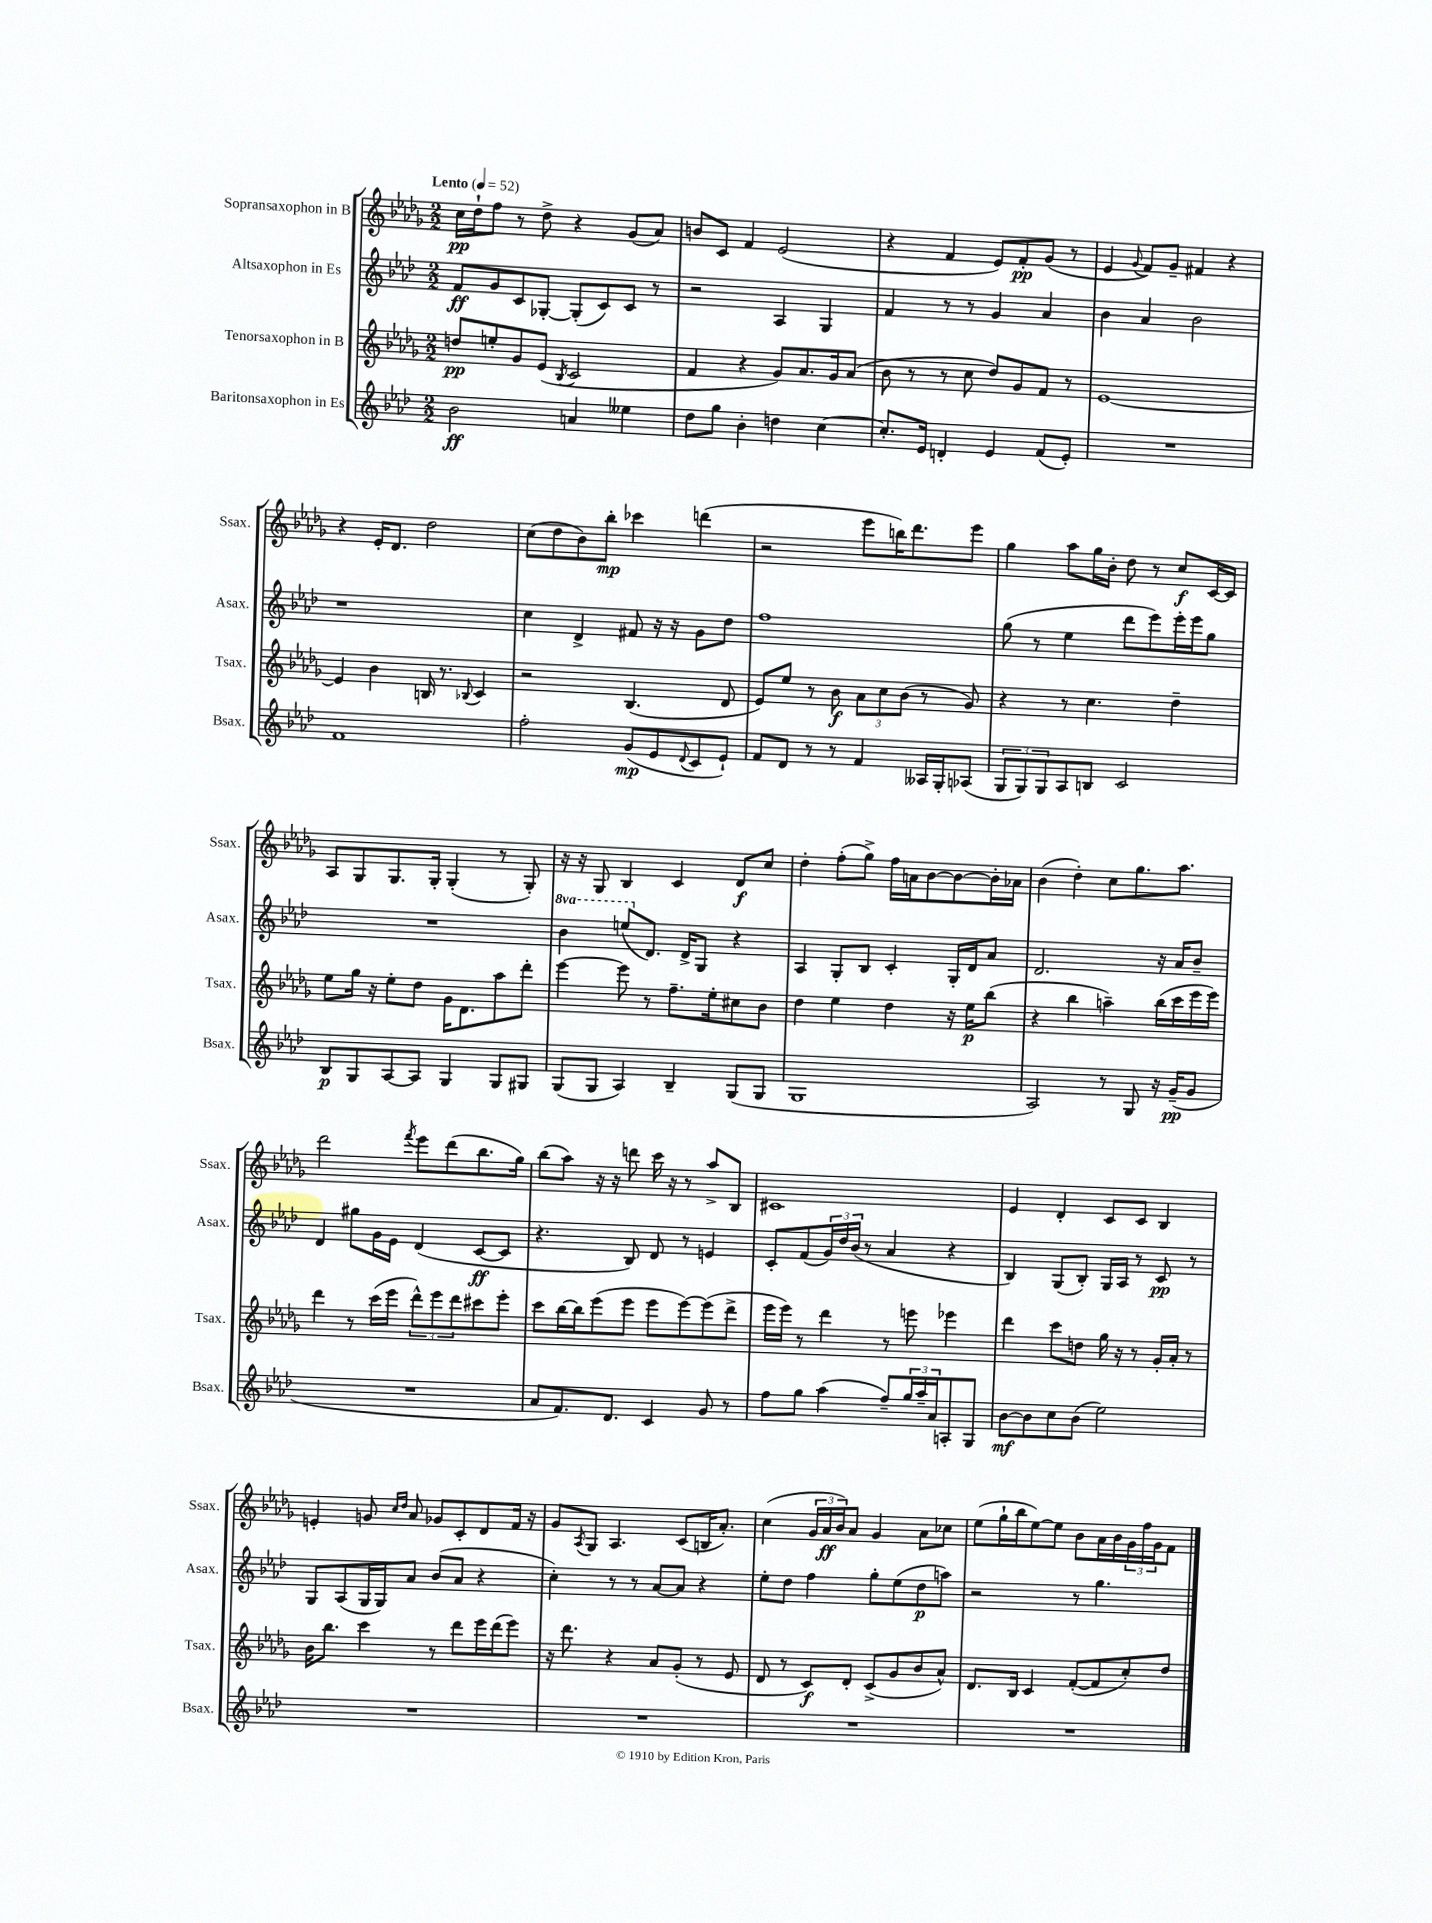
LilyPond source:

<<
\new StaffGroup <<
\new Staff = "s0" \with { instrumentName = "Sopransaxophon in B" shortInstrumentName = "Ssax." } {
    \clef treble \key des \major \numericTimeSignature \time 2/2 \tempo "Lento" 4 = 52
    c''16\pp des''16-! f''8 r8 des''8-> r4 ges'8( aes'8) |
    b'8 c'8 f'4 ees'2( |
    r4 f'4 ees'8) f'8-.\pp ges'8( r8 |
    ees'4 \appoggiatura { ges'8 } f'8) ges'8-- fis'4 r4 |
    r4 ees'16-. des'8. des''2 |
    c''8( des''8 bes'8) bes''8-.\mp ces'''4 d'''4( |
    r2 ees'''8 b''16) des'''8. ees'''8 |
    ges''4 aes''8 ges''16 bes'16-. des''8 r8 c''8\f c'16~ c'16 |
    aes8 ges8 ges8. ges16-. ges4-.( r8 ges8-.) |
    r16 r16 ges8 bes4 c'4 des'8\f c''8 |
    des''4-. f''8-.( ges''8->) f''16 a'16 bes'8~ bes'8~ bes'16-. aes'16 |
    bes'4( des''4-.) c''8 ges''8. aes''8. |
    des'''2 \acciaccatura { f'''8 } ees'''8 des'''8( bes''8. ges''16) |
    bes''8( aes''8) r16 r16 d'''8 c'''16 r16 r8 aes''8-> bes8 |
    cis'1 |
    ees'4 des'4-. c'8 c'8 bes4 |
    e'4-. g'8 \grace { c''16 des''16 } aes'8 ges'8 c'8-. des'8 f'16 r16 |
    ges'8 \acciaccatura { aes8 } ges8 aes4. c'8( b16 aes'8.-.) |
    c''4( \tuplet 3/2 { ges'16 aes'16\ff bes'16) } aes'8 ges'4 aes'8 ces''8 |
    ees''8( ges''16-! bes''16 ees''8~) ees''8 bes'8 aes'16 bes'16 \tuplet 3/2 { ges'16 f''16 ges'16 } f'8 \bar "|." |
}
\new Staff = "s1" \with { instrumentName = "Altsaxophon in Es" shortInstrumentName = "Asax." } {
    \clef treble \key aes \major \numericTimeSignature \time 2/2 \set Staff.ottavationMarkups = #ottavation-simple-ordinals
    f'8\ff g'8 c'8 ges8~-. ges8-.( c'8) c'8 r8 |
    r2 aes4 g4 |
    f'4 r8 r8 g'4 aes'4 |
    bes'4 aes'4 bes'2 |
    r1 |
    c''4 des'4-> fis'8 r16 r16 g'8 des''8 |
    f''1 |
    g''8( r8 ees''4 des'''8 ees'''8) ees'''16-. ees'''16 g''8 |
    R1 |
    \ottava #1 bes''4 e'''8( \ottava #0 des'8.) des'16-> g8 r4 |
    aes4 g8-. bes8 c'4-. g16-. des'16 aes'8 |
    des'2. r16 aes'16 bes'8-- |
    des'4 gis''8 g'16 ees'16 des'4( c'8~\ff c'8 |
    r4. bes8) des'8 r8 e'4 |
    c'8-. f'8( \tuplet 3/2 { g'16) des''16 bes'16( } r8 aes'4 r4 |
    bes4) g8( bes8-.) g16 aes16 r8 c'8\pp r8 |
    g8 aes8( g16 g16) aes'8 bes'8( aes'8 r4 |
    c''4-.) r8 r8 aes'8~ aes'8 r4 |
    ees''8-. des''8 f''4 g''8-. ees''8( des''8\p a''8) |
    r2 r8 g''4. \bar "|." |
}
\new Staff = "s2" \with { instrumentName = "Tenorsaxophon in B" shortInstrumentName = "Tsax." } {
    \clef treble \key des \major \numericTimeSignature \time 2/2
    d''8\pp e''8-. ges'8 ees'8( \acciaccatura { bes8 } c'2 |
    f'4 r4 ges'8) aes'8. ges'16 aes'8( |
    bes'8 r8 r8 c''8 des''8) ges'8 f'8 r8 |
    ees'1~ |
    ees'4 bes'4 b16 r8. \appoggiatura { bes8 } c'4 |
    r2 bes4.( des'8 |
    ees'8) ees''8 r8 bes'8\f \tuplet 3/2 { aes'8 c''8 bes'8( } r8 ges'8) |
    r4 r8 c''4. des''4-- |
    ees''8 ges''16 r16 ees''8-. des''8 ges'16 des'8. aes''8 des'''8-. |
    ees'''4~ ees'''8 r8 f''8.-- ees''16-. cis''8 bes'8 |
    des''4 ees''4 des''4 r16 ees''16\p bes''8( |
    r4 bes''4 a''4--) bes''16( c'''16 ees'''16 ees'''16) |
    des'''4 r8 c'''16( ees'''16 \tuplet 3/2 { des'''8-^) ees'''8 des'''8 } cis'''8 ees'''8-. |
    c'''8 bes''16~ bes''16 ees'''8( ees'''8 ees'''8 ees'''8~) ees'''8( des'''8-> |
    ees'''16 ees'''16) r8 des'''4 r8 e'''8 ees'''4 |
    des'''4 c'''8 d''8 ges''16 r16 r8 ges'16-. aes'16-. r8 |
    bes'16 bes''8. c'''4 r8 des'''8 ees'''16 des'''16( ees'''8) |
    r16 des'''8. r4 aes'8 ges'8-.( r8 ees'8 |
    des'8 r8 c'8\f) des'8-. c'8->( ges'8 bes'8 aes'8-^) |
    des'8. bes16 c'4 f'8~-.( f'8 c''8-.) des''8 \bar "|." |
}
\new Staff = "s3" \with { instrumentName = "Baritonsaxophon in Es" shortInstrumentName = "Bsax." } {
    \clef treble \key aes \major \numericTimeSignature \time 2/2
    bes'2\ff a'4 eeses''4 |
    des''8 g''8 bes'4-. d''4 c''4~ |
    c''8.-. ees'16 d'4-. ees'4 f'8( ees'8-.) |
    R1 |
    f'1 |
    f''2-. g'8\mp( ees'8 \appoggiatura { des'8 } c'8 ees'8-!) |
    f'8 des'8 r8 r8 f'4 aeses16 g16-. aes8( |
    \tuplet 3/2 { g8 g8) g8 } aes8 b8 c'2 |
    bes8\p g8 aes8~ aes8 g4 g8 gis8 |
    g8( g8 aes4) bes4-- g8( g8 |
    g1 |
    aes2) r8 g8 r16 g'16--\pp( g'8 |
    R1 |
    aes'8 f'8.) des'8. c'4 g'8 r8 |
    f''8 g''8 aes''4( f''8--) \tuplet 3/2 { g''16 aes''16-- aes'16 } a8-. g8 |
    bes'8~\mf bes'8 c''8 bes'8( ees''2) |
    R1 |
    R1 |
    R1 |
    R1 \bar "|." |
}
>>
>>
\layout { \context { \Score \remove "Bar_number_engraver" } }
